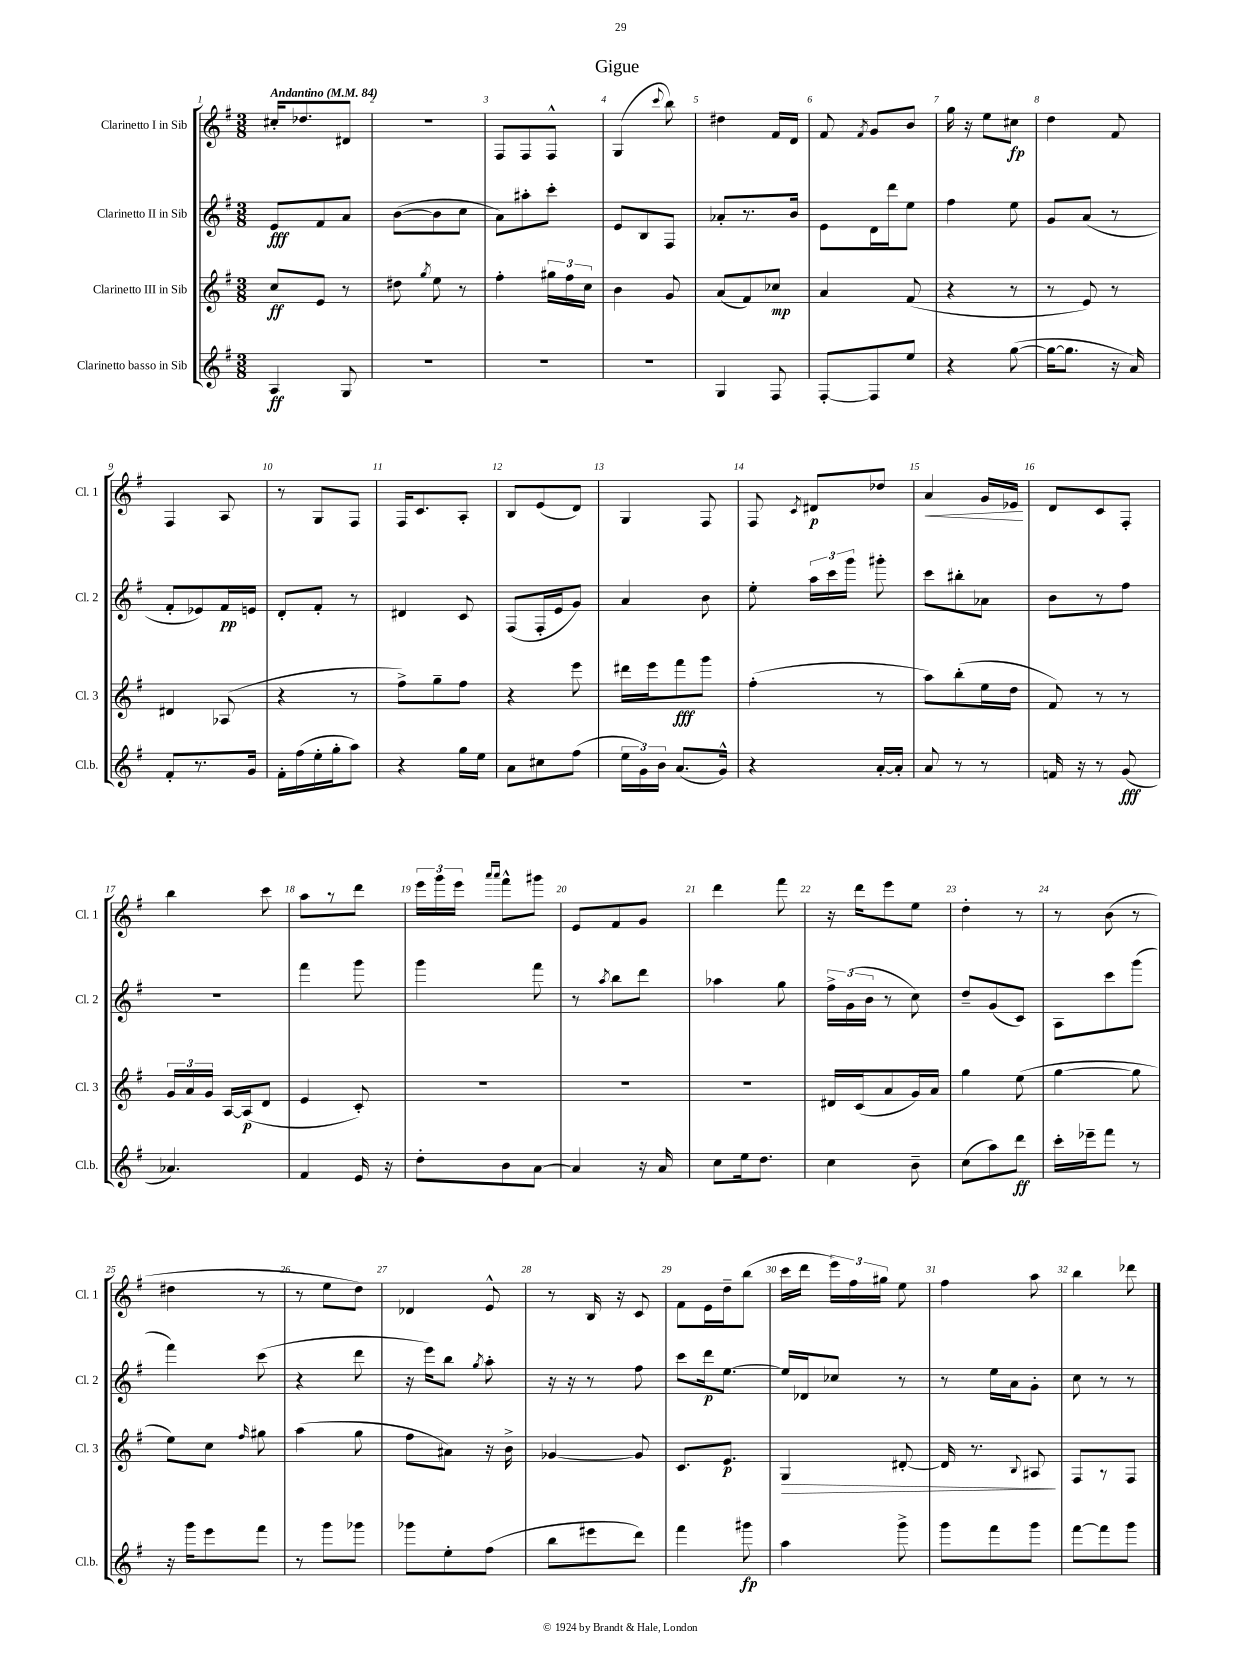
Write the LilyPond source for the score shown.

\header { title = "Gigue" }
<<
\new StaffGroup <<
\new Staff = "s0" \with { instrumentName = "Clarinetto I in Sib" shortInstrumentName = "Cl. 1" } {
    \clef treble \key g \major \numericTimeSignature \time 3/8 \tempo "Andantino" 4 = 84
    \autoBeamOff cis''16[-. des''8. dis'8] |
    R4. |
    fis8[ fis8 fis8]-^ |
    g4( \appoggiatura { c'''8 } b''8) |
    dis''4 fis'16[ d'16] |
    fis'8 \acciaccatura { fis'8 } g'8[ b'8] |
    g''16 r16 e''8[ cis''8]\fp |
    d''4 fis'8 |
    fis4 a8 |
    r8 g8[ fis8] |
    fis16[ c'8. a8]-. |
    b8[ e'8( d'8]) |
    g4 fis8 |
    fis8 \acciaccatura { c'8 } dis'8[\p des''8] |
    a'4\< g'16[ ees'16]\! |
    d'8[ c'8 fis8]-. |
    b''4 c'''8 |
    a''8[ r8 d'''8] |
    \tuplet 3/2 { e'''16[ g'''16 e'''16] } \grace { a'''16[ a'''16] } fis'''8[-^ gis'''8] |
    e'8[ fis'8 g'8] |
    d'''4 fis'''8 |
    r16 d'''16[ e'''8 e''8] |
    d''4-. r8 |
    r8 b'8( r8 |
    dis''4 r8 |
    r8 e''8[ d''8]) |
    des'4 e'8-^ |
    r8 b16 r16 c'8 |
    fis'8[ e'16 d''16-- b''8]( |
    c'''16[ d'''16] \tuplet 3/2 { e'''16[) fis''16 gis''16] } e''8 |
    fis''4 a''8 |
    b''4 des'''8 \bar "|." |
}
\new Staff = "s1" \with { instrumentName = "Clarinetto II in Sib" shortInstrumentName = "Cl. 2" } {
    \clef treble \key g \major \numericTimeSignature \time 3/8
    \autoBeamOff e'8[\fff fis'8 a'8] |
    b'8[~( b'8 c''8] |
    a'8[) ais''8-. c'''8]-. |
    e'8[ b8 fis8] |
    aes'8[-. r8. b'16] |
    e'8[ d'16 d'''16 e''8] |
    fis''4 e''8 |
    g'8[ a'8]( r8 |
    fis'8[-. ees'8) fis'16\pp e'16] |
    d'8[-. fis'8]-. r8 |
    dis'4 c'8 |
    fis8[( fis16-. e'16 g'8]) |
    a'4 b'8 |
    e''8-. \tuplet 3/2 { a''16[ c'''16 g'''16] } gis'''8-. |
    c'''8[ bis''8-. aes'8] |
    b'8[ r8 fis''8] |
    R4. |
    fis'''4 g'''8 |
    g'''4 fis'''8 |
    r8 \acciaccatura { a''8 } b''8[ d'''8] |
    aes''4 g''8 |
    \tuplet 3/2 { fis''16[-> g'16( b'16] } r8 c''8) |
    d''8[-- g'8( c'8]) |
    a8[ c'''8 g'''8]( |
    fis'''4) c'''8( |
    r4 d'''8 |
    r16 e'''16[) b''8] \acciaccatura { g''8 } a''8-. |
    r16 r16 r8 fis''8 |
    c'''8[ d'''16\p e''8.]~ |
    e''16[ des'16 ces''8] r8 |
    r8 e''16[ a'16 g'8]-. |
    c''8 r8 r8 \bar "|." |
}
\new Staff = "s2" \with { instrumentName = "Clarinetto III in Sib" shortInstrumentName = "Cl. 3" } {
    \clef treble \key g \major \numericTimeSignature \time 3/8
    \autoBeamOff c''8[\ff e'8] r8 |
    dis''8 \acciaccatura { g''8 } e''8 r8 |
    fis''4-. \tuplet 3/2 { gis''16[ fis''16 c''16] } |
    b'4 g'8 |
    a'8[( fis'8) ces''8]\mp |
    a'4 fis'8( |
    r4 r8 |
    r8 e'8) r8 |
    dis'4 aes8( |
    r4 r8 |
    fis''8[->) g''8-- fis''8] |
    r4 e'''8 |
    dis'''16[ e'''16 fis'''8\fff g'''8] |
    fis''4-.( r8 |
    a''8[) b''8-.( e''16 d''16] |
    fis'8) r8 r8 |
    \tuplet 3/2 { g'16[ a'16 g'16] } a16[~ a16\p( d'8] |
    e'4 c'8-.) |
    R4. |
    R4. |
    R4. |
    dis'16[ c'16( a'8 g'16) a'16] |
    g''4 e''8( |
    g''4~ g''8 |
    e''8[) c''8] \grace { fis''16 } gis''8 |
    a''4( g''8 |
    fis''8[ ais'8]) r16 b'16-> |
    ges'4~ ges'8 |
    c'8.[ e'8.]\p |
    g4\> dis'8~-. |
    dis'16 r8. \appoggiatura { b8 } ais8\! |
    fis8[ r8 fis8] \bar "|." |
}
\new Staff = "s3" \with { instrumentName = "Clarinetto basso in Sib" shortInstrumentName = "Cl.b." } {
    \clef treble \key g \major \numericTimeSignature \time 3/8
    \autoBeamOff a4\ff g8 |
    R4. |
    R4. |
    R4. |
    g4 fis8 |
    fis8[~-. fis8 e''8] |
    r4 g''8~( |
    g''16[~ g''8.] r16 a'16) |
    fis'8[-. r8. g'16] |
    fis'16[-. fis''16( e''16-. g''16-. a''8]) |
    r4 g''16[ e''16] |
    a'8[ cis''8 fis''8]( |
    \tuplet 3/2 { e''16[ g'16) b'16] } a'8.[( g'16]-^) |
    r4 a'16[~-. a'16]-. |
    a'8 r8 r8 |
    f'16 r16 r8 g'8\fff( |
    aes'4.) |
    fis'4 e'16 r16 |
    d''8[-. b'8 a'8]~ |
    a'4 r16 a'16 |
    c''8[ e''16 d''8.] |
    c''4 b'8-- |
    c''8[( a''8) d'''8]\ff |
    c'''16[-. ees'''16-- fis'''8] r8 |
    r16 g'''16[ e'''8 fis'''8] |
    r8 g'''8[ ges'''8] |
    ges'''8[ e''8-. fis''8]( |
    b''8[ eis'''8 d'''8]) |
    fis'''4 gis'''8\fp |
    a''4 g'''8-> |
    g'''8[ fis'''8 g'''8] |
    fis'''8[~ fis'''8 g'''8] \bar "|." |
}
>>
>>
\layout { \context { \Score \override BarNumber.break-visibility = ##(#f #t #t) barNumberVisibility = #all-bar-numbers-visible } }
